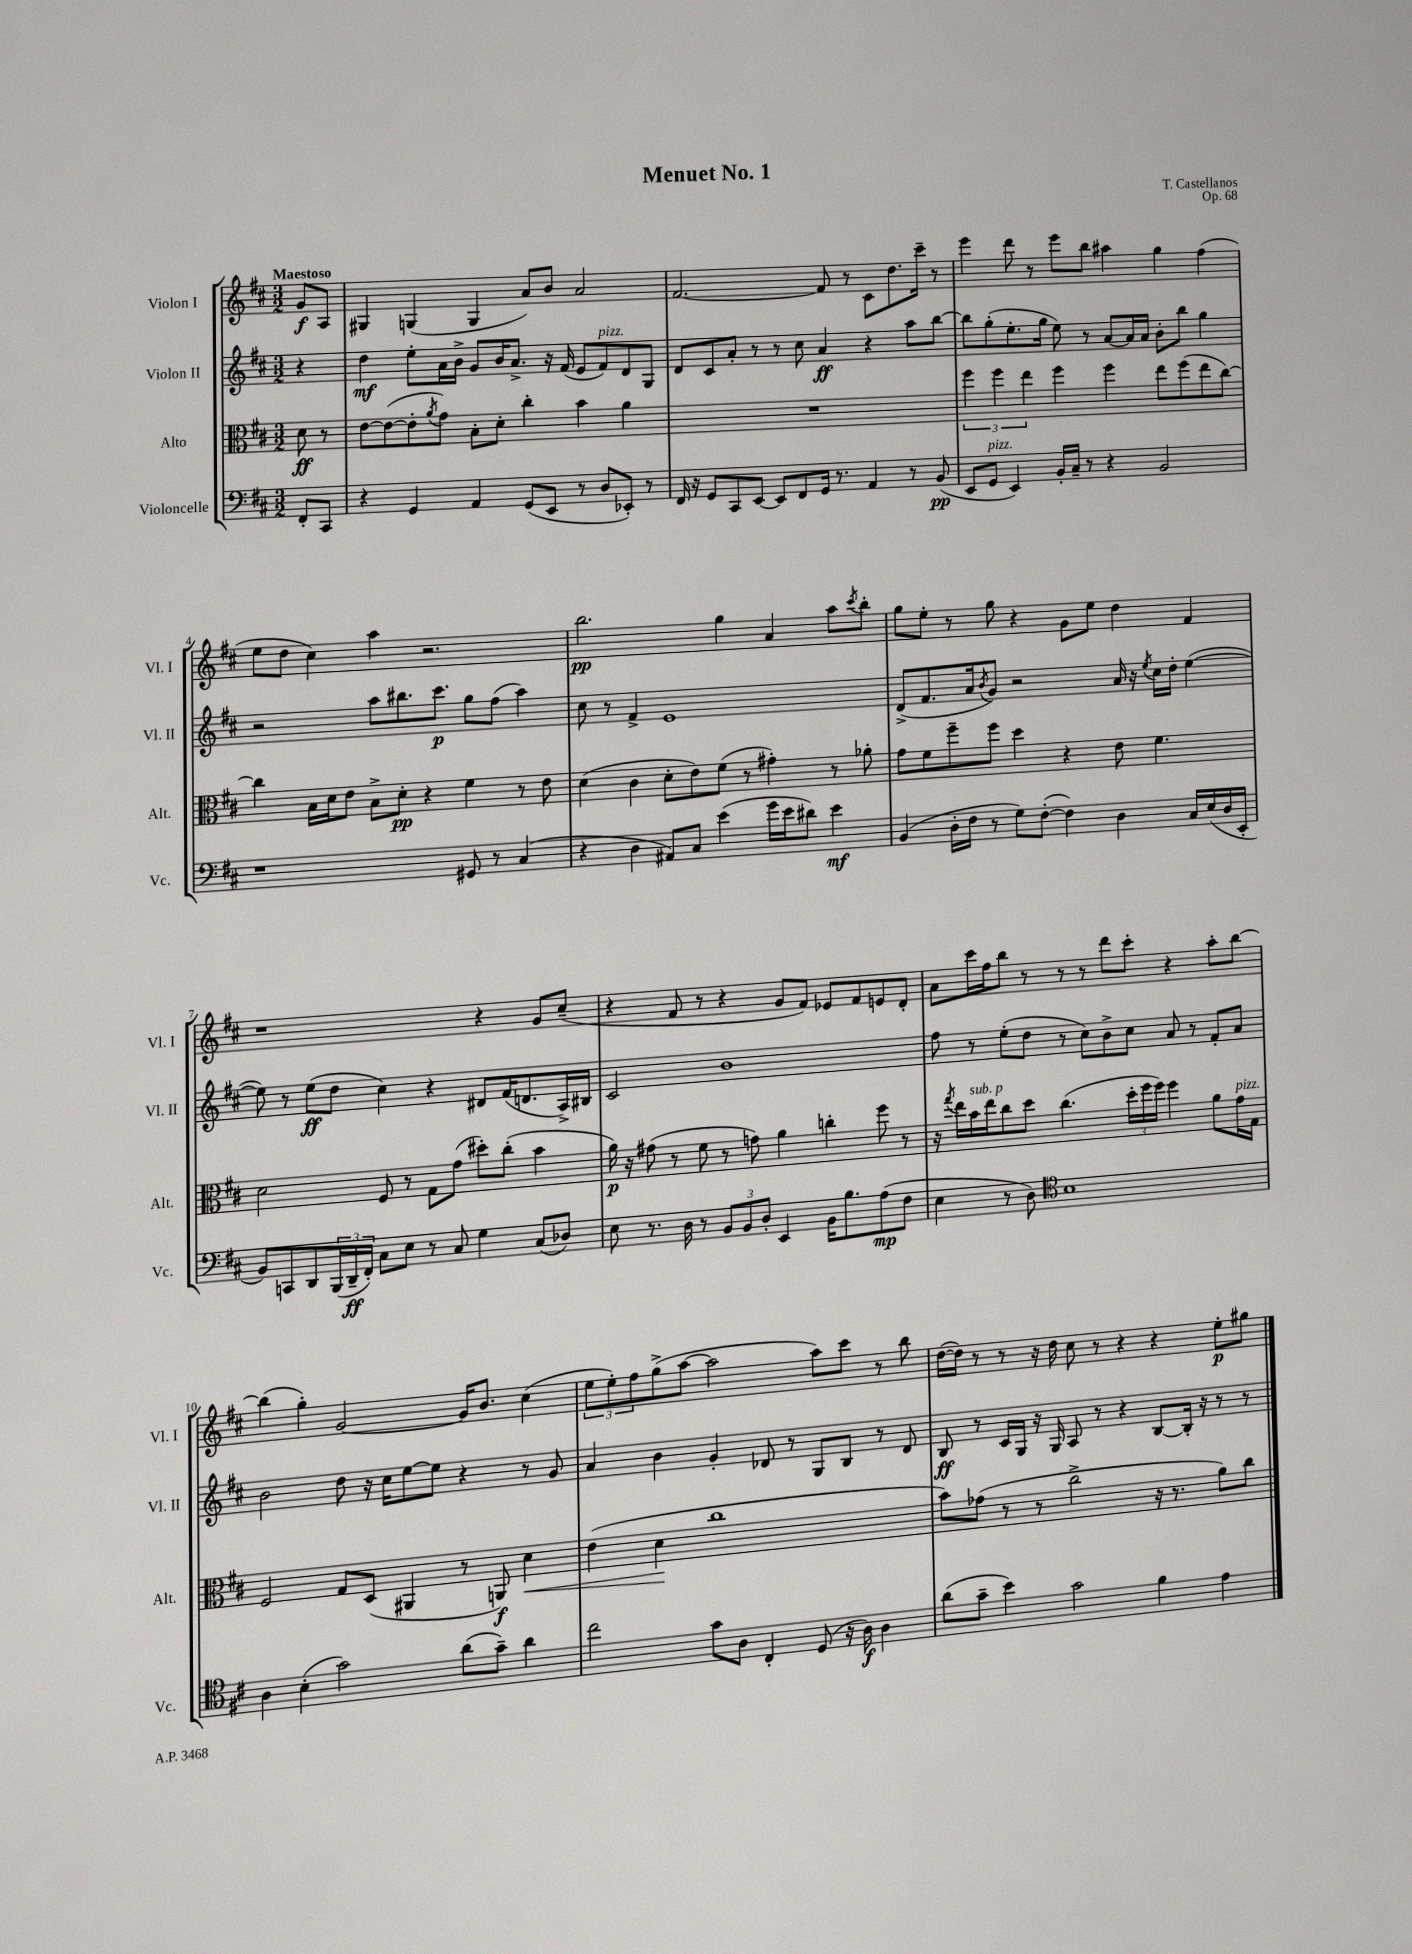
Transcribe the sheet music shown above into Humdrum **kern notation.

**kern	**kern	**kern	**kern
*staff4	*staff3	*staff2	*staff1
*clefF4	*clefC3	*clefG2	*clefG2
*k[f#c#]	*k[f#c#]	*k[f#c#]	*k[f#c#]
*M3/2	*M3/2	*M3/2	*M3/2
8FF#'	8d	4r	8g
8CC#	8r	.	8A
=	=	=	=
4r	[8e	4dd	4G#
.	(8e_	.	.
4GG	8e']	8ee'	(4G
.	8qa	.	.
.	8g)	16a	.
.	.	16b^	.
4AA	8B'	8g	4G
.	8d'	16b	.
.	.	8.a^	.
(8GG	4cc#'	.	8a)
8EE	.	16r	8b
.	.	(16f#	.
8r	4b	8e	2a
8D	.	8f#)	.
8EE-')	4a	8d	.
8r	.	8G	.
=	=	=	=
16FF#	1.r	8d	[2.f#
16r	.	.	.
8GG	.	8c#	.
8CC#	.	8a'	.
[8EE	.	8r	.
8EE]	.	8r	.
8FF#	.	8cc#	.
16GG	.	4a	8f#]
8.r	.	.	.
.	.	.	8r
4AA	.	4r	8c#
.	.	.	8.dd
8r	.	8aa	.
.	.	.	16ccc#~
(8BB	.	[8bb	8r
=	=	=	=
8EE	6ff#	8bb]	4eee
8GG	.	(8gg'	.
.	6ff#	.	.
4EE)	.	8.ee'	8ddd
.	6ee	.	.
.	.	.	8r
.	.	16gg	.
16BB'	4ff#	8ee)	8eee
16C#~	.	.	.
8r	.	8r	8bb
4r	4ff#	[8a	4aa#
.	.	16a]	.
.	.	16a	.
2BB	8ee	8b'	4gg
.	(8ff#	8bb	.
.	8ee	4gg	(4ff#
.	[8cc#)	.	.
=	=	=	=
1r	4cc#]	2r	8ee
.	.	.	8dd
.	16B	.	4cc#)
.	16d	.	.
.	8e	.	.
.	8B^	8aa	4aa
.	8d'	8.bb#	.
.	4r	.	2.r
.	.	8.ccc#	.
8GG#	4f#	8gg	.
8r	.	(8ff#	.
(4C#	8r	4aa)	.
.	8e	.	.
=	=	=	=
4r	(4d	8cc#	2.bb
.	.	8r	.
4D	4c#	4f#^	.
8AA#)	8d'	1e	.
8C#	8e)	.	.
(4e	(8f#	.	4gg
.	8r	.	.
16g	4g#')	.	4a
16e	.	.	.
8d#)	.	.	.
4e	8r	.	8aa
.	.	.	8qccc#
.	8a-'	.	8bb'
=	=	=	=
(4BB	8g	(8d^	8gg
.	8f#	8.f#	8ee'
16D'	8ff#~	.	8r
16F#	.	16a	.
.	.	8qb	.
8r	8ff#	8g)	8gg
8G)	4dd	2r	4r
([8F#'	.	.	.
4F#])	4r	.	8g
.	.	.	8ee
4D	8e	16a	4dd
.	.	16r	.
.	.	8qee	.
.	4.f#	16cc#	.
.	.	16dd'	.
16C#	.	([4ee	4f#
(16E	.	.	.
16D	.	.	.
16EE'	.	.	.
=	=	=	=
8BB)	2d	8ee])	1r
8CC	.	8r	.
8DD	.	(8ee	.
(24BBB	.	8dd	.
24DD~	.	.	.
24FF#')	.	.	.
8C#	8F#	4cc#)	.
8E	8r	.	.
8r	8G	4r	.
8C#	(8g	.	.
4G	8dd#')	8d#	4r
.	(8cc#'	(16f#	.
.	.	8.d	.
(8C#	4b	.	8g
8D-)	.	16A^)	(8cc#~
.	.	16B#	.
=	=	=	=
8E	16a)	2c#	4r
.	16r	.	.
8.r	(8g#	.	.
.	8r	.	8f#
16D	.	.	.
8r	8f#	.	8r
12BB	8r	1b	4r
12BB	.	.	.
.	8g)	.	.
12D'	.	.	.
4EE	4a	.	8g
.	.	.	8f#)
16BB	4cc'	.	8e-
8.B	.	.	.
.	.	.	8f#
(8A	8ff#	.	8e
8F#	8r	.	8d'
=	=	=	=
4E	16r	8ff#	8a
.	8qgg	.	.
.	16ee	.	.
.	16b	8r	16ccc#
.	16ee	.	16ff#
8r	8cc#	(8ee'	8bb
8D)	8dd	8dd	8r
*clefC4	*	*	*
1B	(4.cc#	8r	8r
.	.	8cc#)	8r
.	.	8b^	8ddd
.	24dd'	8cc#	8ccc#'
.	24ff#	.	.
.	24ff#)	.	.
.	4ff#	8a	4r
.	.	8r	.
.	8a	8f#'	8aa'
.	16g	8a	[8bb
.	16G	.	.
=	=	=	=
4A	2F#	2b	(4bb]
(4B'	.	.	4gg')
2g)	8G	8dd	[2g
.	(8D	16r	.
.	.	16cc#	.
.	4AA#	[8ee	.
.	.	8ee]	.
(8a	8r	4r	16g]
.	.	.	8.b
8g~)	8AA)	.	.
4a	4d	8r	(4cc#
.	.	8g	.
=	=	=	=
2cc#	(4e	4a	12ee
.	.	.	12ee')
.	.	.	12ff#
.	4d	4b	(8gg^
.	.	.	[8aa
8g	1cc#	4g'	2aa]
8A	.	.	.
4C#'	.	8d-	.
.	.	8r	.
(8D	.	8G	8aa)
16r	.	8B	8ccc#
16A)	.	.	.
4A	.	8r	8r
.	.	8d-	8bb
=	=	=	=
(8a	8b)	8B	([16dd
.	.	.	16dd])
8g~	(8g-	8r	8r
4b)	8r	16c#	8r
.	.	16G	.
.	8r	16r	16r
.	.	16G	16dd
2g	2cc#^	8A	8cc#
.	.	8r	8r
.	.	4r	4r
4f#	16r	[8B	4r
.	8.r	.	.
.	.	16B']	.
.	.	16r	.
4e	8a)	8r	8ee'
.	8cc#	8r	8gg#
==	==	==	==
*-	*-	*-	*-
